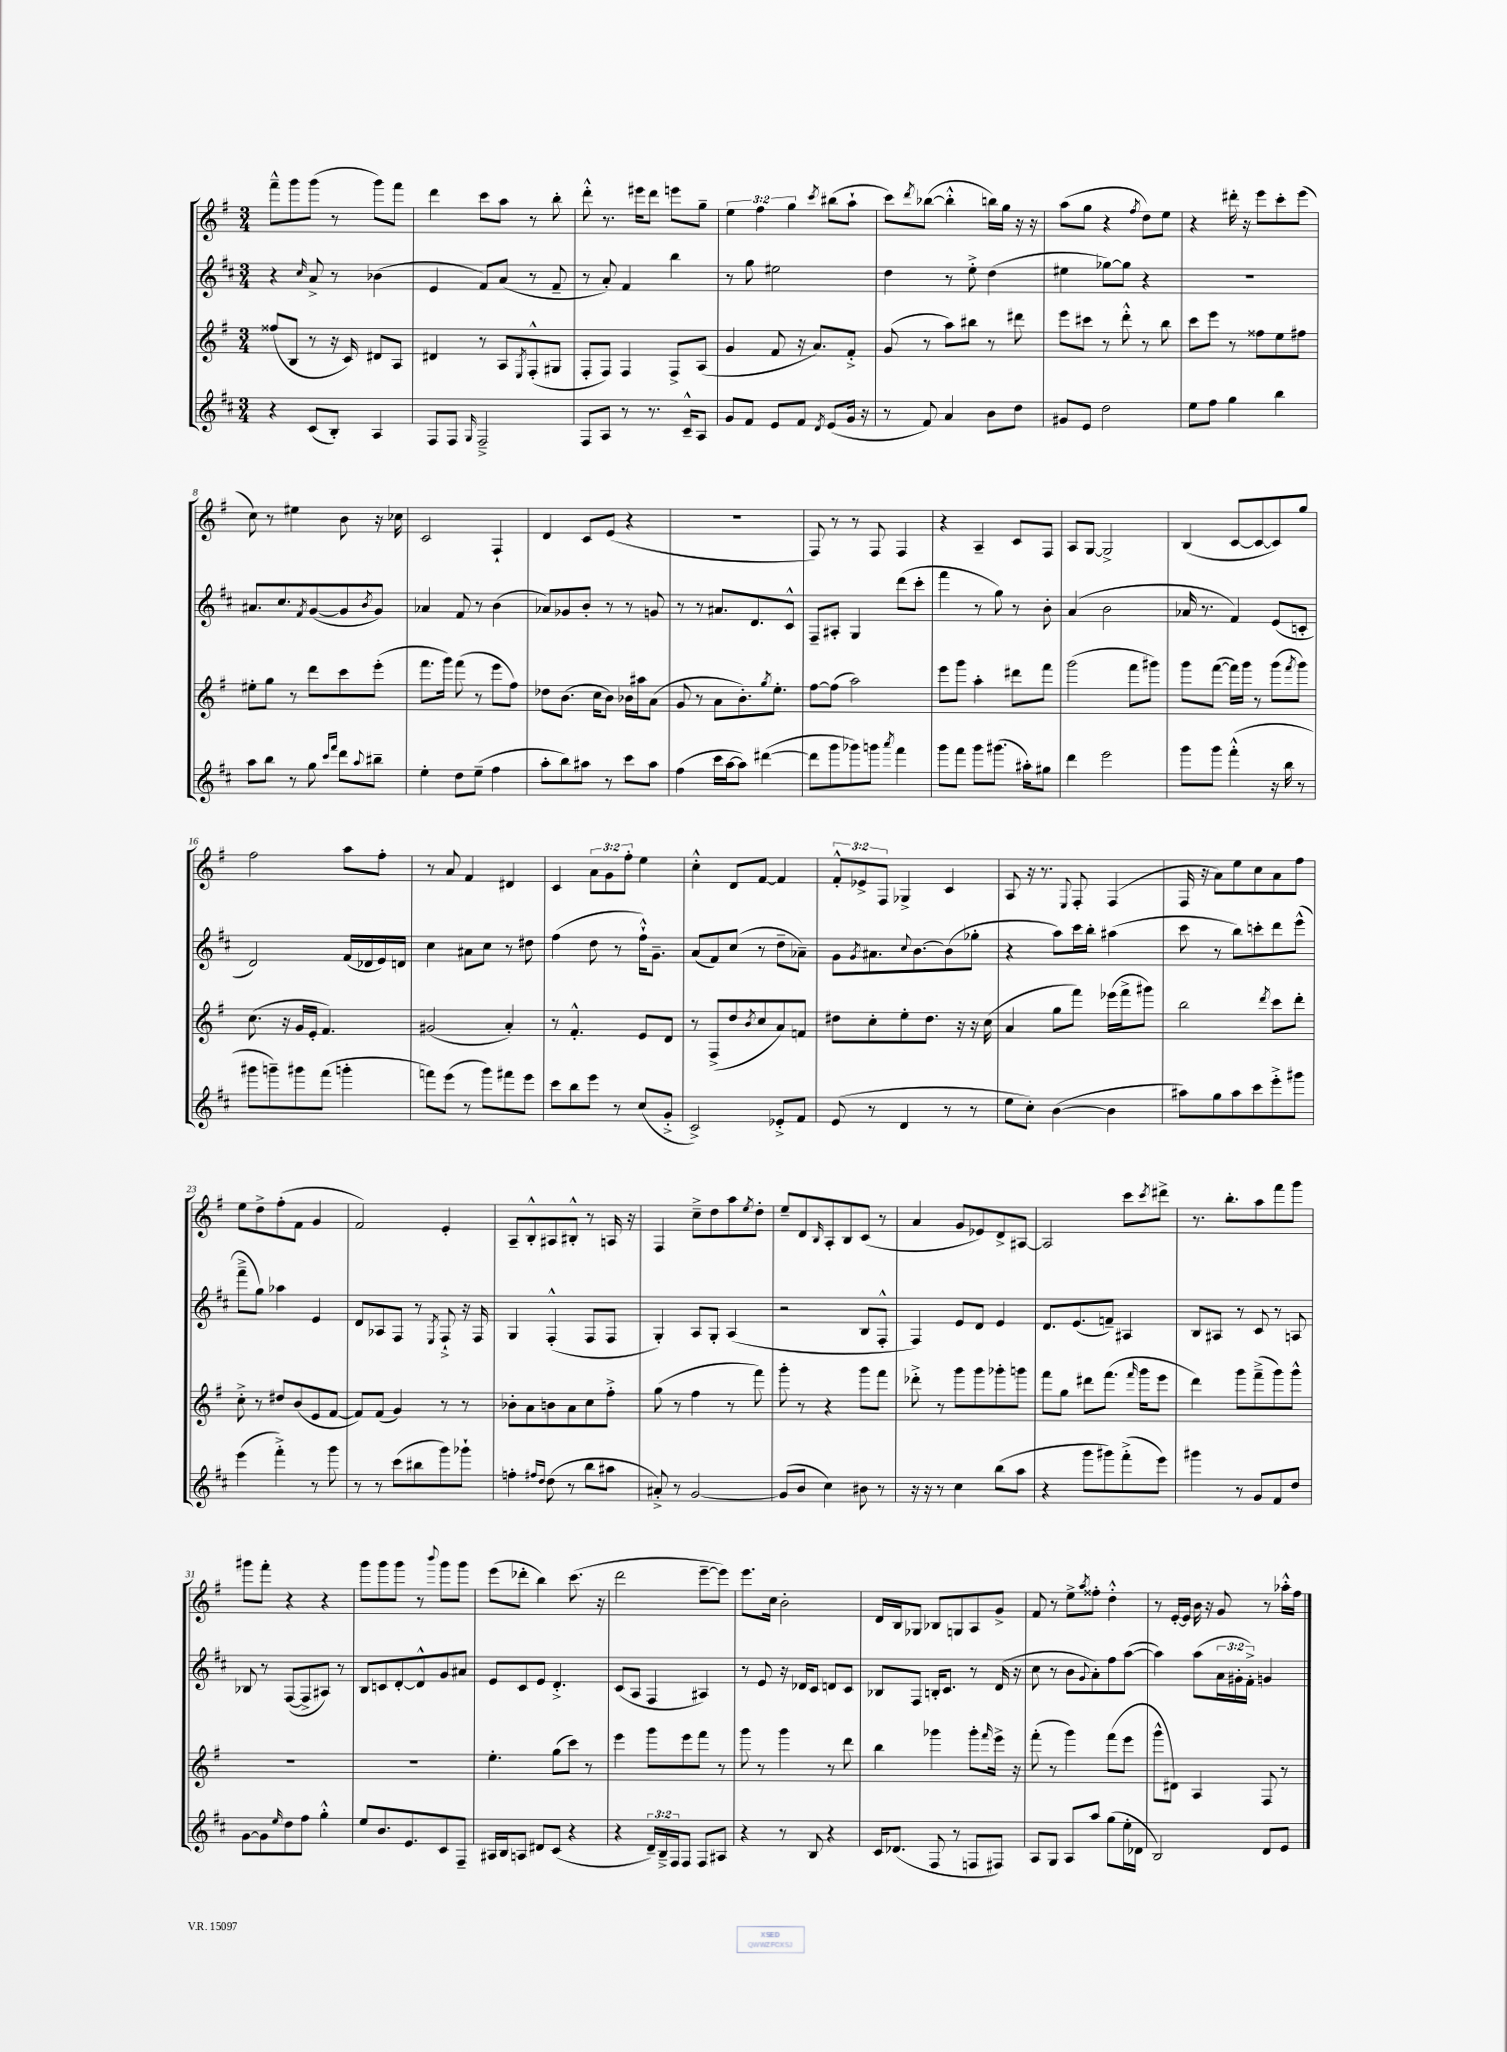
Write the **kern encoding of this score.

**kern	**kern	**kern	**kern
*staff4	*staff3	*staff2	*staff1
*clefG2	*clefG2	*clefG2	*clefG2
*k[f#c#]	*k[f#]	*k[f#c#]	*k[f#]
*M3/4	*M3/4	*M3/4	*M3/4
4r	(8ff##/L	4r	8fff#~^^\L
.	8B/J	.	8ggg\
.	.	16qqcc#/	.
(8c#/L	8r	8a^/	(8ggg\J
8B'/J)	16r	8r	8r
.	16c/)	.	.
4A/	8d#/L	(4b-\	8ggg\L)
.	8A/J	.	8fff#\J
=	=	=	=
8F#/L	4d#/	4e/	4ddd\
8F#/J	.	.	.
16qqG/	.	.	.
2F#~^/	8r	8f#/L)	8ccc\L
.	8A/L	(8a/J	8aa\J
.	8qE/	.	.
.	(8F#'^^/	8r	8r
.	8G#/J	8f#~/	8bb'\
=	=	=	=
8F#/L	8F#'/L	8r	8ddd'^^\
8A/J	8F#/J)	8a'/)	8.r
8r	4F#/	4f#/	.
.	.	.	16eee#\LK
8.r	.	.	8ddd\J
.	8F#^/L	4bb\	8eee\L
16c#~^^/LK	.	.	.
8A/J	(8A/J	.	8gg~\J
=	=	=	=
8g/L	4g/	8r	6ee\
8f#/J	.	8gg\	.
.	.	.	6ff#\
8e/L	8f#/	2ee#\	.
.	.	.	6gg\
8f#/J	16r	.	.
.	8.a/L)	.	.
8qd/	.	.	8qccc/
(8e/L	.	.	(8bb#\L
16g/Jk	8f#'^/J	.	8aa`\J
16r	.	.	.
=	=	=	=
8r	(8g/	4dd\	8ccc\L)
.	.	.	8qddd/
8f#/)	8r	.	([8bb-\J
4a/	8aa\L)	8r	4bb-'^^\]
.	8bb#\J	8ee'^\	.
8b\L	8r	(4dd\	16bb\LL)
.	.	.	16gg\JJ
8dd\J	8ddd#\	.	16r
.	.	.	16r
=	=	=	=
8g#/L	8eee\L	4ee#\	(8aa\L
8e/J	8ccc#\J	.	8gg\J
2dd\	8r	[8gg-\L)	4r
.	8ddd'^^\	8gg-\]J	.
.	.	.	8qff#/
.	8r	4r	8dd\L)
.	8bb\	.	8ee\J
=	=	=	=
8ee\L	8ccc\L	2.r	4r
8ff#\J	8eee\J	.	.
4gg\	8r	.	16ddd#'\
.	.	.	16r
.	8ff##\L	.	8eee\L
4bb\	8ee\	.	8ccc'\
.	8ff#\J	.	(8eee\J
=	=	=	=
8aa\L	8ee#'\L	8.a#/L	8cc\)
8bb\J	8gg\J	.	8r
.	.	8.cc#/	.
8r	8r	.	4ee#\
.	.	8qf#/	.
8gg\	8ddd\L	([8g/	.
16qqccc#/LL	.	.	.
16qqfff#/JJ	.	.	.
8ddd\L	8ccc\	8g/]	8b\
8qqaa/	.	8qb/	.
8bb#~\J	(8eee'\J	8g/J)	16r
.	.	.	16cc-\
=	=	=	=
4ee'\	8.fff#\L	4a-/	2c/
.	16ggg\Jk)	.	.
8dd\L	(8fff#\	8f#/	.
(8ee~\J	8r	8r	.
4ff#\	8eee\L	(4b\	4F#`/
.	8ff#\J)	.	.
=	=	=	=
8aa'\L	8dd-\L	8a-/L)	4d/
8bb\)	(8.b\J	8g-/	.
8aa#\J	.	8b'/J	8c/L
.	16cc\LK	.	.
8r	8b\J)	8r	(8e/J
8ccc#\L	16b-\LL	8r	4r
.	16aa#\J	.	.
8aa#\J	(8a\J	8g/	.
=	=	=	=
(4ff#\	8g/	8r	2.r
.	8r	8r	.
16ccc#\LL	8a\L	8.a#/L	.
[16aa\J	.	.	.
8aa\]J)	8.b'\)	.	.
.	.	8.d/	.
([4ddd#\	.	.	.
.	8qgg/	.	.
.	8.ee'\J	.	.
.	.	8c#^^/J	.
=	=	=	=
8ddd#\]L	[8ff#\L	8F#~/L	8F#/)
8ggg\	(8ff#\]J	8A#'/J	8r
8ggg-\)	2aa\)	4G/	8r
8ggg\J	.	.	8F#/
8qaaa/	.	.	.
4fff#\	.	(8ddd\L	4F#/
.	.	8ccc#'\J	.
=	=	=	=
8ggg\L	8eee\L	4fff#\	4r
8fff#\J	8ggg\J	.	.
8ggg\L	4aa'\	8r	4A~/
(8.ggg#\J	.	8gg\)	.
.	8ddd#\L	8r	8c/L
16aa#'\LK)	.	.	.
8gg#\J	8fff#\J	8b'\	8F#/J
=	=	=	=
4ddd\	(2ggg\	(4a/	8A/L
.	.	.	[8G/J
2eee\	.	2b\	2G^/]
.	8fff#\L	.	.
.	8ggg#\J)	.	.
=	=	=	=
8ggg\L	8ggg\L	16a-/	(4B/
.	.	8.r	.
8ggg\J	([8fff#\J	.	.
(4fff#'^^\	16fff#\]LL)	4f#/)	[8c/L
.	16ggg\JJ	.	.
.	8r	.	8c/_
16r	(8ggg\L	(8e/L	8c/])
16bb\	.	.	.
.	8qfff#/	.	.
8r	8ggg\J)	8c'/J	8gg/J
=	=	=	=
8ggg#\L	(8.cc\	2d/)	2ff#\
8ggg~\)	.	.	.
.	16r	.	.
8ggg#\	16g/LL	.	.
.	16e'/JJ	.	.
(8fff#\J	4.f#/)	.	.
4ggg'\	.	(16f#/LL	8aa\L
.	.	16d-/	.
.	.	16e/)	8ff#'\J
.	.	16d/JJ	.
=	=	=	=
8fff\L)	(2g#/	4cc#\	8r
(8eee\J	.	.	8a/
8r	.	8a#\L	4f#/
8ggg\L)	.	8cc#\J	.
8fff#\	4a'/)	8r	4d#/
8eee\J	.	8dd#\	.
=	=	=	=
8ccc#\L	8r	(4ff#\	4c/
8bb\	4.f#'^^/	.	.
8eee\J	.	8dd\	12a\L
.	.	.	12g\
8r	.	8r	.
.	.	.	12ff#'\J
(8cc#/L	8e/L	16ff#`^^\LK)	4ee\
.	.	8.g~\J	.
8g'^/J	8d/J	.	.
=	=	=	=
2c#^/)	8r	(8a/L	4cc'^^\
.	(8F#^/L	8f#/)	.
.	8dd/	(8cc#/J	8d/L
.	8qb/	.	.
.	8cc/	8r	[8f#/J
8e-'^/L	8a/)	8dd~\L	4f#/]
8f#/J	8f/J	8a-~\J)	.
=	=	=	=
(8e/	8dd#\L	8g\L	12f#'^^/L
.	.	.	12e-^/
.	.	8qg/	.
8r	8cc'\	8.a#\	.
.	.	.	12F#/J
4d/	8ee'\	.	4G-^/
.	.	8qqcc#/	.
.	.	[8.b\	.
.	8.dd#\J	.	.
8r	.	(8b\]	4c/
.	16r	.	.
8r	16r	8gg-'\J	.
.	(16cc\	.	.
=	=	=	=
8ee\L	4a/	4r	8A/
8cc#'\J)	.	.	16r
.	.	.	8.r
([4b\	8gg\L	8aa\L)	.
.	.	.	8qqE/
.	8fff#\J)	16ccc#\L	8F#'/
.	.	16bb'\JJ	.
4b\]	(16eee-\LL	(4aa#\	(4F#/
.	16fff#^\J	.	.
.	8ggg#\J)	.	.
=	=	=	=
8aa#\L)	2bb\	8ccc#\	16F#/
.	.	.	16r
8gg\	.	8r	8a\L)
8aa#\	.	8bb\L)	8ee\
8ccc#\	.	8ccc'\	8cc\
.	8qddd/	.	.
8eee'^\	8ccc\L	8ddd\	8a\
8ggg#\J	8ddd'\J	(8eee^^\J	8ff#\J
=	=	=	=
(4eee\	8cc'^\	8fff#~^\L	8ee\L
.	8r	8gg\J)	8dd^\
4fff#'^\)	8dd#/L	4aa-\	(8ff#'\
.	(8b/	.	8f#\J
8r	8e/	4e/	4g/
8ggg\	[8f#/J	.	.
=	=	=	=
8r	8f#/]L)	8d/L	2f#/)
8r	(8f#/J	8A-/	.
(8ccc#\L	4g/)	8F#/J	.
8bb#\	.	8r	.
.	.	8qE/	.
8ggg\)	8r	8F#`^/	4e'/
8ggg-`\J	8r	16r	.
.	.	16F#/	.
=	=	=	=
4ff'\	8b-'\L	4G/	8A~/L
.	8a\	.	8B'^^/
16qqff#/LL	.	.	.
16qqdd/JJ	.	.	.
(8dd\	8b\	(4F#'^^/	8A#/
8r	8a\	.	8B#'^^/J
8bb\L	8cc\	8F#/L	8r
8aa#\J	8ff#'^\J	8F#/J	16A/
.	.	.	16r
=	=	=	=
8a#'^/)	(8gg\	4G'/)	4F#/
8r	8r	.	.
[2g/	4ff#\	8A/L	8cc~^\L
.	.	8G'/J	8dd\
.	8r	(4A/	8aa\
.	.	.	8qee/
.	8fff#\)	.	8dd'\J
=	=	=	=
(8g/]L	8ggg'\	2r	8ee~/L
8b/J	8r	.	8d/
.	.	.	16qqB/
4cc#\)	4r	.	8A'/
.	.	.	8B/
8b#\	8ggg\L	8B/L	(8c/J
8r	8fff#\J	8F#'^^/J	8r
=	=	=	=
16r	8ddd-'^\	4F#/)	4a/
16r	.	.	.
8r	8r	.	.
4cc#\	8ggg\L	8e/L	8g/L
.	8ggg\	8d/J	8e-/)
(8bb\L	8ggg-'\	4e/	8d^/
8aa\J	8ggg\J	.	[8A#/J
=	=	=	=
4r	8fff#\L	8.d/L	2A#/]
.	8gg\J	.	.
.	.	(8.e/	.
8ggg\L	8ddd#\L	.	.
8ggg#\)	(8.fff#\J	8f~/J)	.
(8fff#'^\	.	4A#/	8ccc\L
.	16qqfff#/	.	.
.	16ggg\LK	.	.
.	.	.	8qccc/
8eee\J)	8eee\J	.	8ddd#^\J
=	=	=	=
4ggg#\	4ddd\)	8B/L	8.r
.	.	8A#/J	.
.	.	.	8.bb'\L
8r	8ggg\L	8r	.
8g/L	(8fff#~^\	8c#/	8aa\
8f#/	8ggg\)	8r	8fff#\
8dd/J	8ggg^^\J	8A/	8ggg\J
=	=	=	=
[8g\L	2.r	8B-/	8ggg#\L
8g\]	.	8r	8fff#'\J
16qqee/	.	.	.
8dd\	.	([8F#/L	4r
8ff#\J	.	8F#^/]	.
4gg'^^\	.	8A#/J)	4r
.	.	8r	.
=	=	=	=
8ee/L	2.r	8B/L	8ggg\L
8.b/	.	8c/	8ggg\
.	.	[8d'/	8ggg\J
8.e/	.	.	.
.	.	8d^^/]	8r
.	.	.	8qqbbb/
8c#/	.	8g/	8ggg\L
8F#~/J	.	8a#/J	8ggg\J
=	=	=	=
16A#/LL	4.ee'\	8e/L	(8eee\L
16B/J	.	.	.
8A/J	.	8c#/	8ddd-'\J
8d#/L	.	8e/J	4bb\)
(8c#/J	(8gg\L	4.d'^/	.
4r	8ccc\J)	.	(8.ccc\
.	8r	.	.
.	.	.	16r
=	=	=	=
4r	4eee\	(8c#/L	2ddd\
.	.	8A/J	.
24d~/LL)	8ggg\L	4F#/	.
24B~^/	.	.	.
24F#/J	.	.	.
8F#/J	8eee\	.	.
8F#/L	8fff#\J	4A#/)	[8eee~\L
8A#/J	8r	.	8eee\]J)
=	=	=	=
4r	8ggg\	8r	8.eee\L
.	8r	8e/	.
.	.	.	16cc\Jk
8r	4ggg\	16r	2b'\
.	.	16d-/LK	.
8B/	.	8c#/J	.
4r	8r	8d/L	.
.	8ddd\	8c#/J	.
=	=	=	=
16c#/LK	4bb\	8B-/L	16d/LL
(8.d-/J	.	.	16B/J
.	.	8F#/J	8G-/J
8F#/	4ggg-\	16B'/LK	8B-/L
.	.	8.c#/J	.
8r	.	.	8G/
8F/L	8ggg-'\L	8r	8A/
.	16qqfff#/	.	.
8F#/J)	16eee^\Jk	(16d/	8g^/J
.	16r	16r	.
=	=	=	=
8A/L	(8fff#'\	8cc#\	8f#/
8G/J	8r	8r	8r
8A/L	4ggg\)	8b\L	8ee^\L
.	.	8qqg/	8qaa/
8aa/J	.	8a'\)	8ff##'\J
(8gg\L	(8fff#\L	8ff#\	4dd'^^\
16ee'\L	8eee\J	([8aa\J	.
16d-\JJ	.	.	.
=	=	=	=
2B/)	8ggg^^\L	4aa\])	8r
.	8d#\J)	.	[16e'/LL
.	.	.	16e/]JJ
.	4A/	(8aa\L	16b\
.	.	.	16r
.	.	24a\L	8g/
.	.	24g#'\	.
.	.	24f#'^\JJ)	.
8d/L	8F#/	4g/	8r
8e/J	8r	.	16aa-'^^\LL
.	.	.	16ff#\JJ
==	==	==	==
*-	*-	*-	*-
